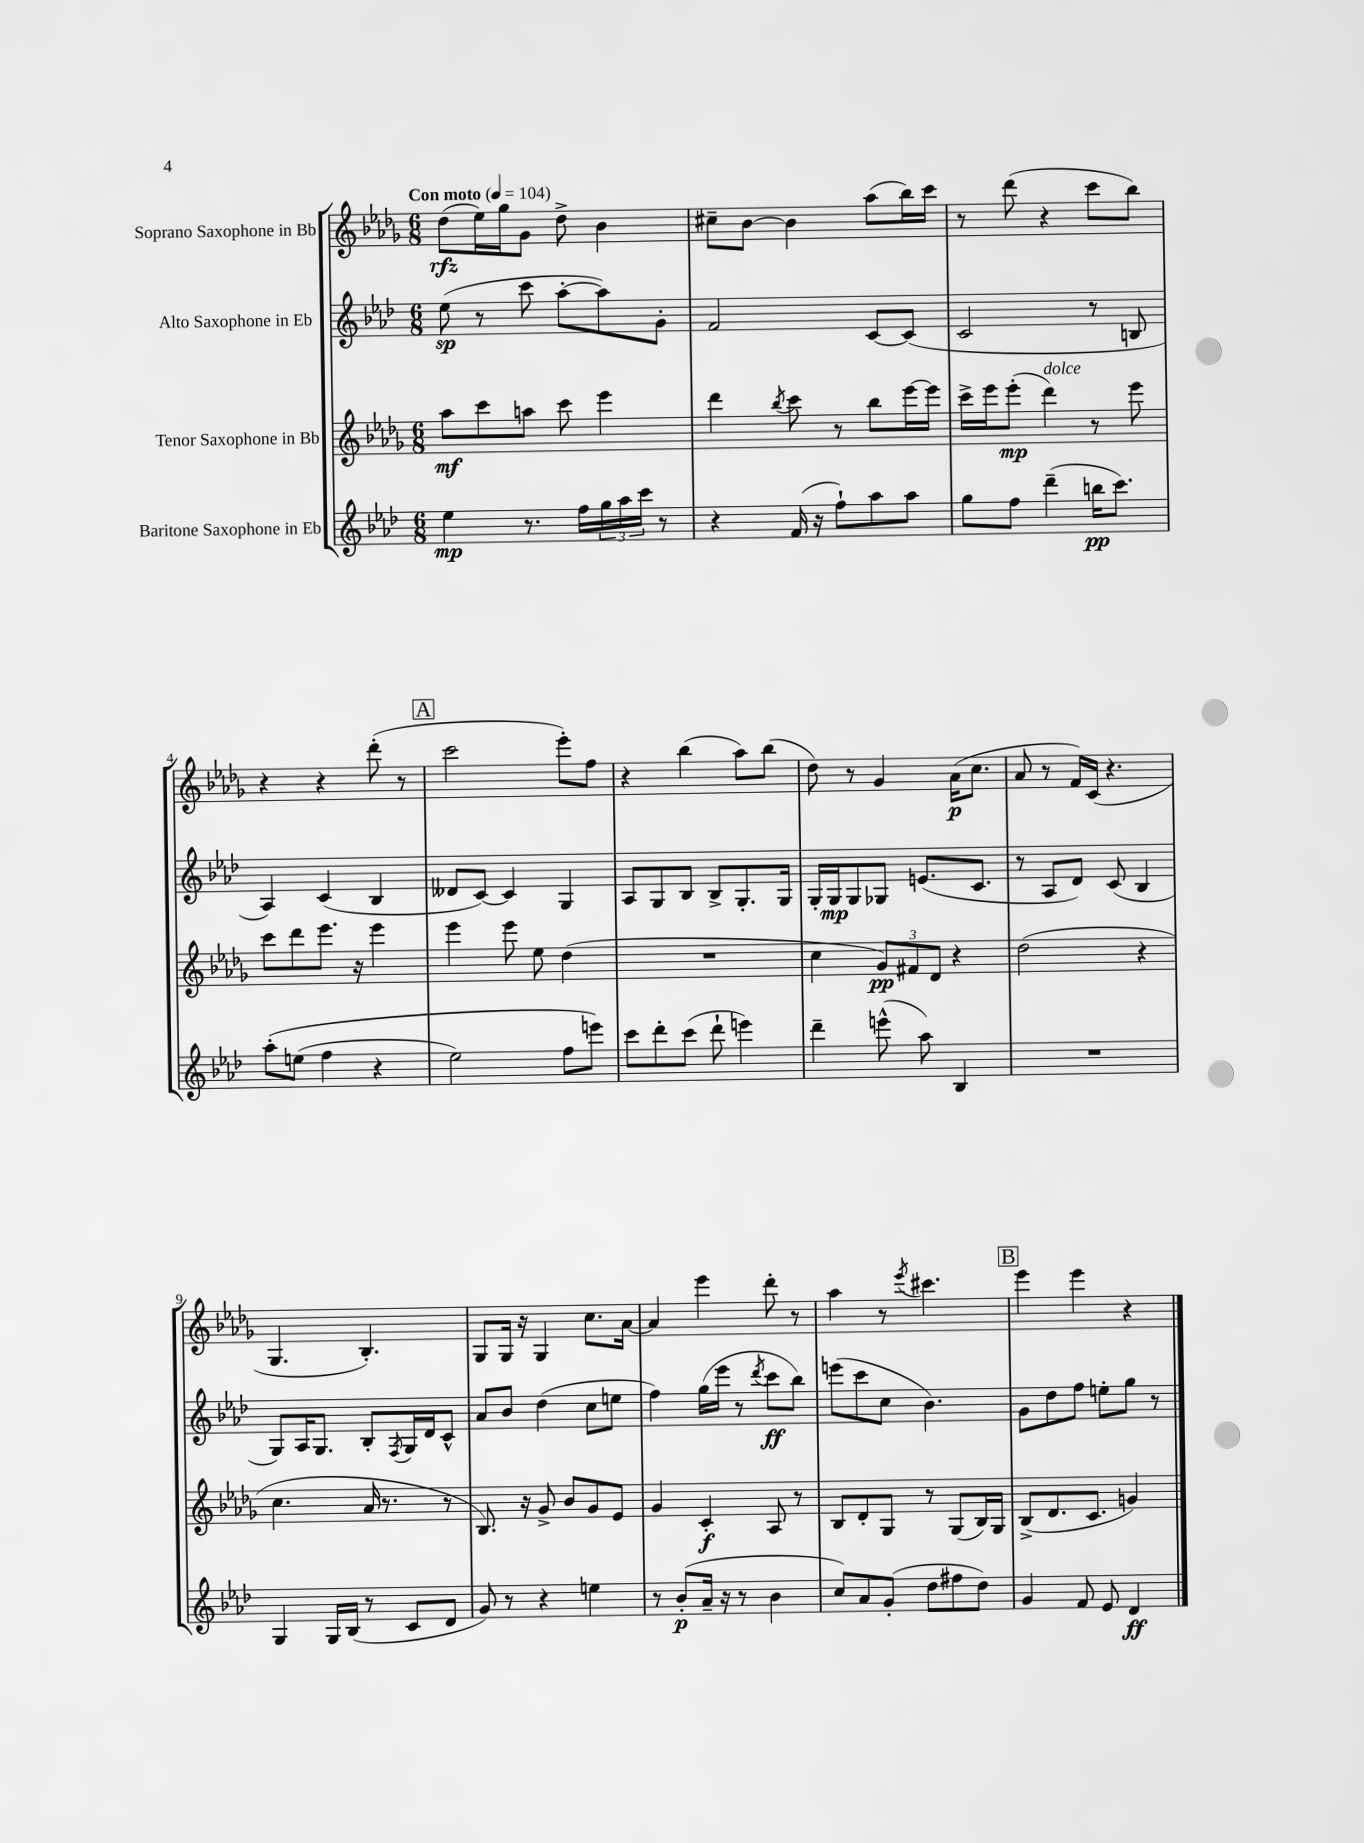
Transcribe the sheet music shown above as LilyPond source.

<<
\new StaffGroup <<
\new Staff = "s0" \with { instrumentName = "Soprano Saxophone in Bb" } {
    \clef treble \key des \major \numericTimeSignature \time 6/8 \tempo "Con moto" 4 = 104
    des''8\rfz( ees''16) ges''16 ges'8 des''8-> bes'4 |
    cis''8-- bes'8~ bes'4 aes''8( bes''16) c'''16 |
    r8 des'''8( r4 c'''8 bes''8) |
    r4 r4 des'''8-.( r8 |
    \mark \markup { \box "A" } c'''2 ees'''8-.) f''8 |
    r4 bes''4( aes''8) bes''8( |
    des''8) r8 ges'4 aes'16\p( c''8. |
    aes'8 r8 f'16) c'16( r4. |
    ges4. bes4.-.) |
    ges8 ges16 r16 ges4 c''8. aes'16~ |
    aes'4 ees'''4 des'''8-. r8 |
    aes''4 r8 \acciaccatura { ees'''8 } cis'''4. |
    \mark \markup { \box "B" } ees'''4 ees'''4 r4 \bar "|." |
}
\new Staff = "s1" \with { instrumentName = "Alto Saxophone in Eb" } {
    \clef treble \key aes \major \numericTimeSignature \time 6/8
    ees''8\sp( r8 c'''8 aes''8~-. aes''8) g'8-. |
    f'2 c'8~ c'8( |
    c'2 r8 b8 |
    aes4) c'4( bes4 |
    \mark \markup { \box "A" } deses'8 c'8~) c'4 g4 |
    aes8 g8 bes8 bes8-> g8.-. g16 |
    g16-. g16\mp g8 ges8 e'8.( c'8. |
    r8 aes8 des'8) c'8( bes4 |
    g8) aes16 g8. bes8-. \acciaccatura { f8 } g16 des'16 c'8-^ |
    aes'8 bes'8 des''4( c''8 e''8 |
    f''4) g''16( ees'''16 r8 \acciaccatura { des'''8 } c'''8\ff bes''8) |
    e'''8( c'''8 c''8 bes'4.) |
    \mark \markup { \box "B" } g'8 des''8 f''8 e''8-. g''8 r8 \bar "|." |
}
\new Staff = "s2" \with { instrumentName = "Tenor Saxophone in Bb" } {
    \clef treble \key des \major \numericTimeSignature \time 6/8
    aes''8\mf c'''8 a''8 c'''8 ees'''4 |
    des'''4 \acciaccatura { bes''8 } c'''8 r8 bes''8 ees'''16~ ees'''16 |
    c'''16-> ees'''16 ees'''8-.\mp( des'''4^\markup { \italic "dolce" }) r8 ees'''8 |
    c'''8 des'''8 ees'''8. r16 ees'''4 |
    \mark \markup { \box "A" } ees'''4 ees'''8 ees''8 des''4( |
    R2. |
    c''4 \tuplet 3/2 { ges'8\pp) fis'8 des'8 } r4 |
    des''2( r4 |
    c''4. aes'16 r8. r8 |
    bes8.) r16 ges'8-> bes'8 ges'8 ees'8 |
    ges'4 c'4-.\f aes8 r8 |
    bes8 des'8-. ges8 r8 ges8( bes16) ges16 |
    \mark \markup { \box "B" } bes8->( des'8. c'8. g'4) \bar "|." |
}
\new Staff = "s3" \with { instrumentName = "Baritone Saxophone in Eb" } {
    \clef treble \key aes \major \numericTimeSignature \time 6/8
    ees''4\mp r8. f''16 \tuplet 3/2 { g''16 aes''16 c'''16 } r8 |
    r4 f'16( r16 f''8-!) aes''8 aes''8 |
    g''8 f''8 des'''4--( b''16\pp c'''8.) |
    aes''8-.\( e''8( f''4 r4 |
    \mark \markup { \box "A" } ees''2) f''8 e'''8\) |
    c'''8 des'''8-. c'''8( des'''8-! e'''4) |
    des'''4-- e'''8-^( aes''8) bes4 |
    R2. |
    g4 g16 bes16( r8 c'8 des'8 |
    g'8) r8 r4 e''4 |
    r8 bes'8-.\p( aes'16-- r16 r8 bes'4 |
    c''8) aes'8 g'8-.( des''8 fis''8 des''8) |
    \mark \markup { \box "B" } g'4 f'8 ees'8 des'4\ff \bar "|." |
}
>>
>>
